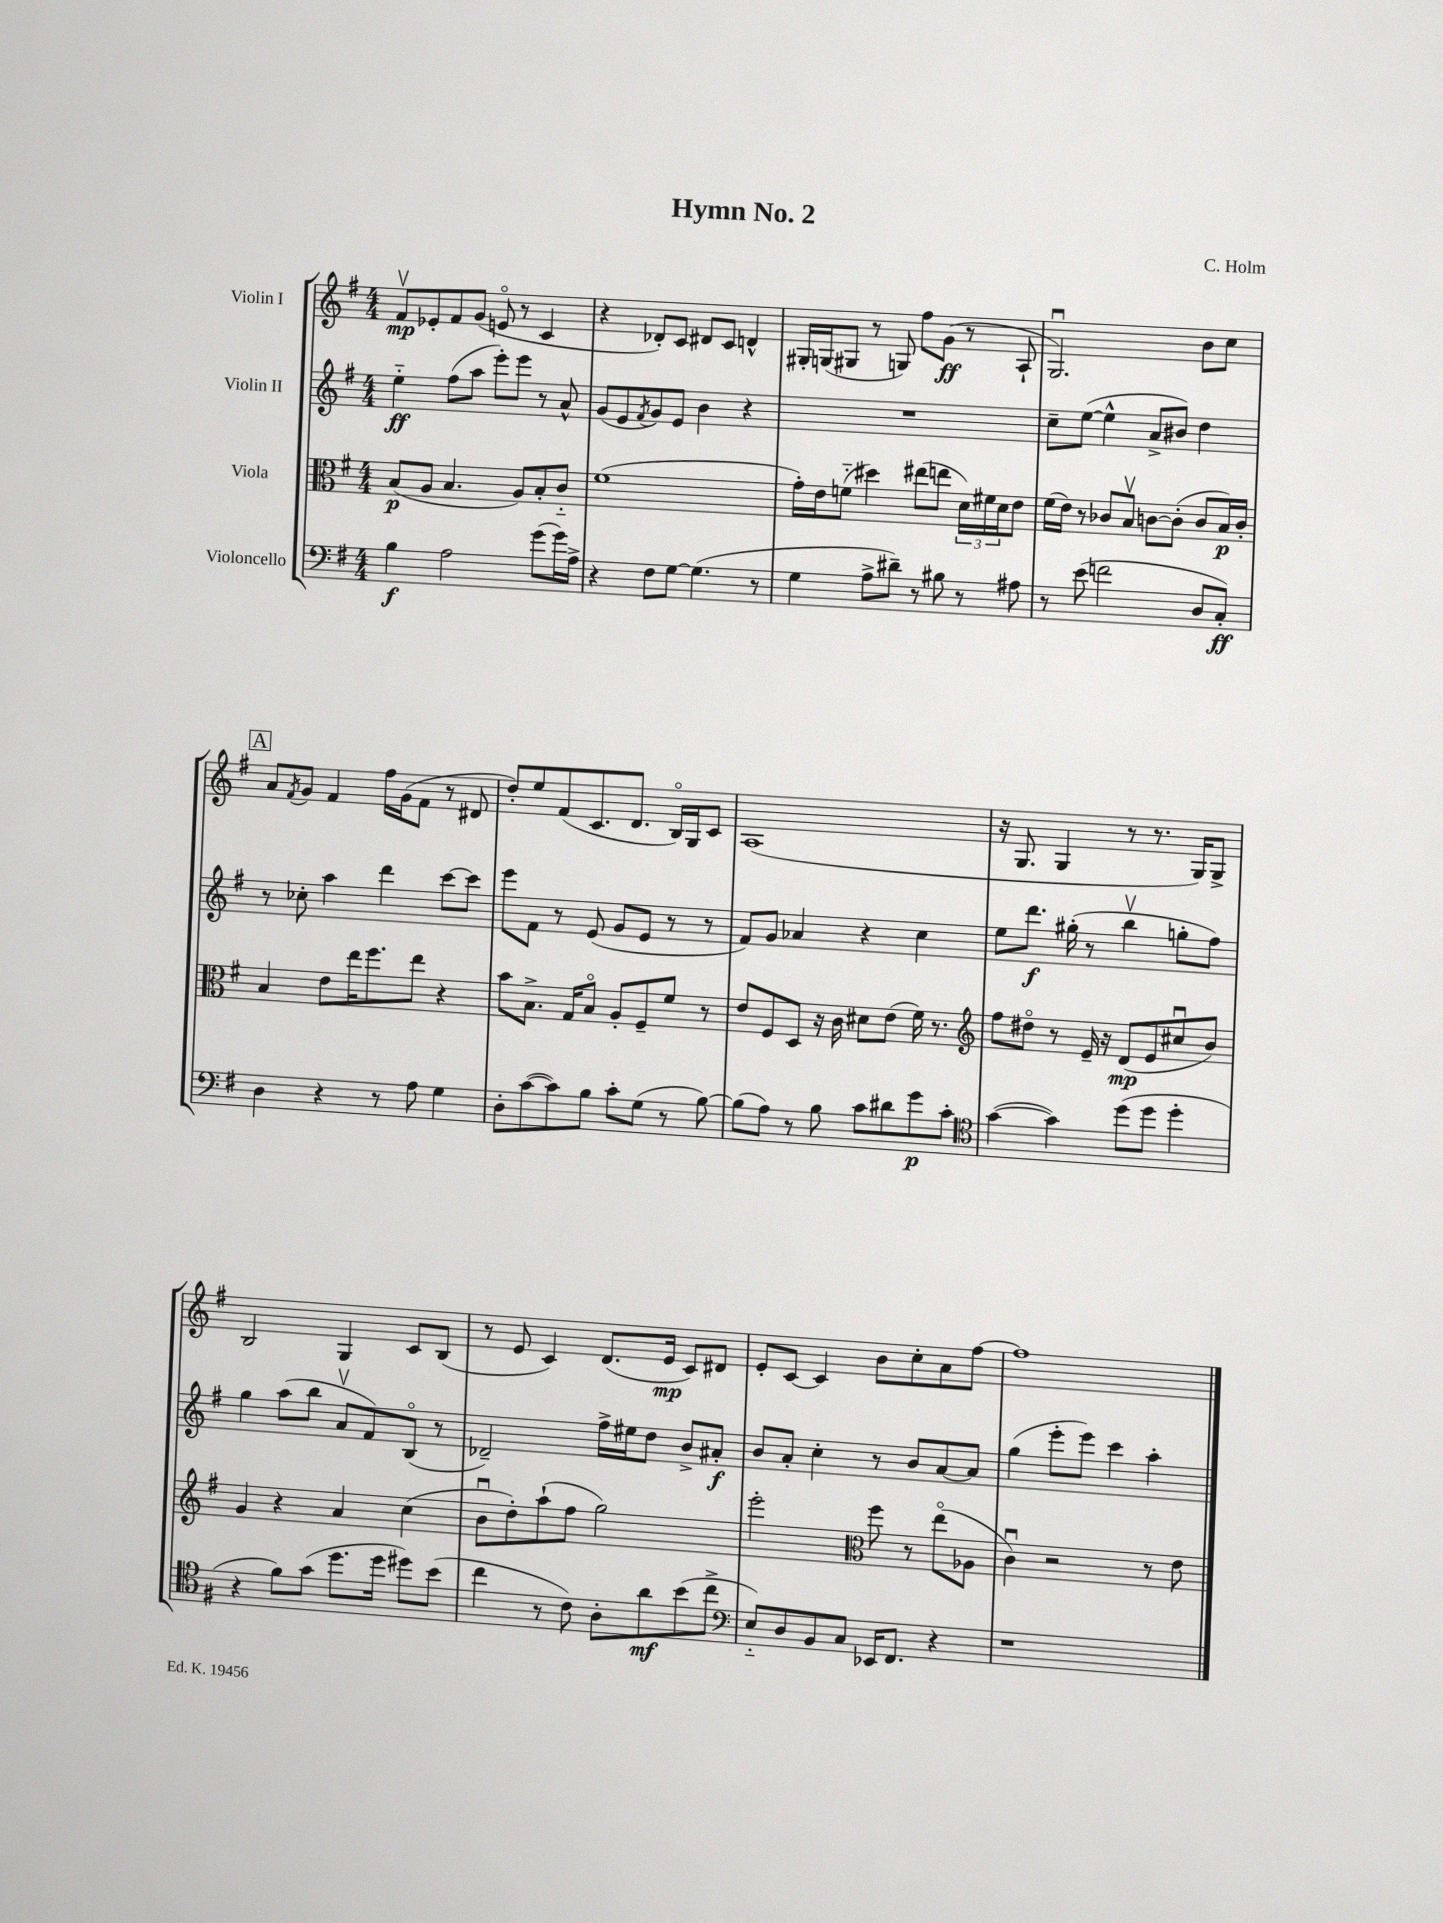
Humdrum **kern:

**kern	**kern	**kern	**kern
*staff4	*staff3	*staff2	*staff1
*clefF4	*clefC3	*clefG2	*clefG2
*k[f#]	*k[f#]	*k[f#]	*k[f#]
*M4/4	*M4/4	*M4/4	*M4/4
4B	(8B	4ee'~	8f#v
.	8A	.	8e-'
2A	4.B	(8ff#	8f#
.	.	8aa	(8g
.	.	8eee')	8eo
.	8A)	8eee	8r
(8g	8B'	8r	4c
16g)	8c'~	8a^^	.
16A^	.	.	.
=	=	=	=
4r	(1f#	(8g	4r
.	.	8e	.
.	.	8qf#	.
8F#	.	8g)	8d-')
[8G	.	8e	8c
(4.G]	.	4b	8d#
.	.	.	8c
.	.	4r	4d^^
8r	.	.	.
=	=	=	=
4G	16g')	1r	16G#'
.	16e	.	(16G
.	(8f'~	.	8G#
8A^	4dd#)	.	8r
8d#~)	.	.	8G)
8r	(8ee#	.	8ff#
8B#	8ee	.	(8g
8r	24d)	.	8r
.	24f#	.	.
.	24d	.	.
8A#	8e	.	8A`
=	=	=	=
8r	(16f#	8cc~	2.Gu)
.	16e)	.	.
(8e	8r	([8ee	.
2f	8c-	4ee^^]	.
.	8Bv	.	.
.	[8c	8a^	.
.	(8c']	8b#)	.
8D	8c	4dd	8b
8C')	16B)	.	8cc
.	16c'	.	.
=	=	=	=
4D	4B	8r	8a
.	.	.	8qf#
.	.	8cc-'	8g
4r	8e	4aa	4f#
.	16ee	.	.
.	8.ff#	.	.
8r	.	4ddd	16ff#
.	.	.	(16g
8A	8ee	.	8f#
4G	4r	[8ccc	8r
.	.	8ccc]	8d#
=	=	=	=
8D'	8b	8eee	8dd')
([8c	8.B^	8f#	8ee
8c])	.	8r	(8f#
.	16G	.	.
8B	8Bo	(8e	8.c
8c'	8A'	8g	.
.	.	.	8.d
(8G	8F#~	8e	.
8r	8f#	8r	16Bo)
.	.	.	16G
[8B)	8r	8r	8c
=	=	=	=
(8B]	8e	8f#)	(1A
8A)	8F#	8g	.
8r	8D	4a-	.
8B	16r	.	.
.	16c	.	.
8c	8d#	4r	.
8d#	(8e	.	.
8g	16f#)	4cc	.
.	8.r	.	.
8c'	.	.	.
=	=	=	=
*clefC4	*clefG2	*	*
([4g	8ff#	8ee	16r
.	.	.	8.G
.	8dd#o	8.ddd	.
4g])	8r	.	4G
.	.	(16gg#'	.
.	16e~	8r	.
.	16r	.	.
(8dd	(8d	4bbv	8r
8dd	8e	.	8.r
4dd'	8cc#u	8gg'	.
.	.	.	16G)
.	8b)	8ff#)	8G^
=	=	=	=
4r	4g	4gg	2B
8f#)	4r	(8aa	.
(8g	.	8bb	.
8.dd	4a	8av	4G
.	.	8f#)	.
16dd	.	.	.
8dd#)	(4cc	(8Bo	8c
(8b	.	8r	(8B
=	=	=	=
4cc	8bu	2d-~)	8r
.	8dd')	.	8e
8r	(8aa`	.	4c)
8c)	8ff#	.	.
8A'	2gg)	16ff#^	(8.d
.	.	16ee#	.
8a	.	8dd	.
.	.	.	16e
(8b	.	8b^	8c)
8cc^	.	8a#'	8d#
=	=	=	=
*clefF4	*	*	*
8E'~)	2eee'	8b	8e'
8D	.	8a'	[8c
8BB	.	4cc'	4c]
8C	.	.	.
*	*clefC3	*	*
16EE-	8ff#	8r	8b
8.FF#	.	.	.
.	8r	8b	8cc'
4r	(8eeo	[8a	8a
.	8A-	8a]	[8ff#
=	=	=	=
1r	4cu)	(4gg	1ff#]
.	2r	8eee'	.
.	.	8eee)	.
.	.	4ccc	.
.	8r	4aa'	.
.	8e	.	.
==	==	==	==
*-	*-	*-	*-
